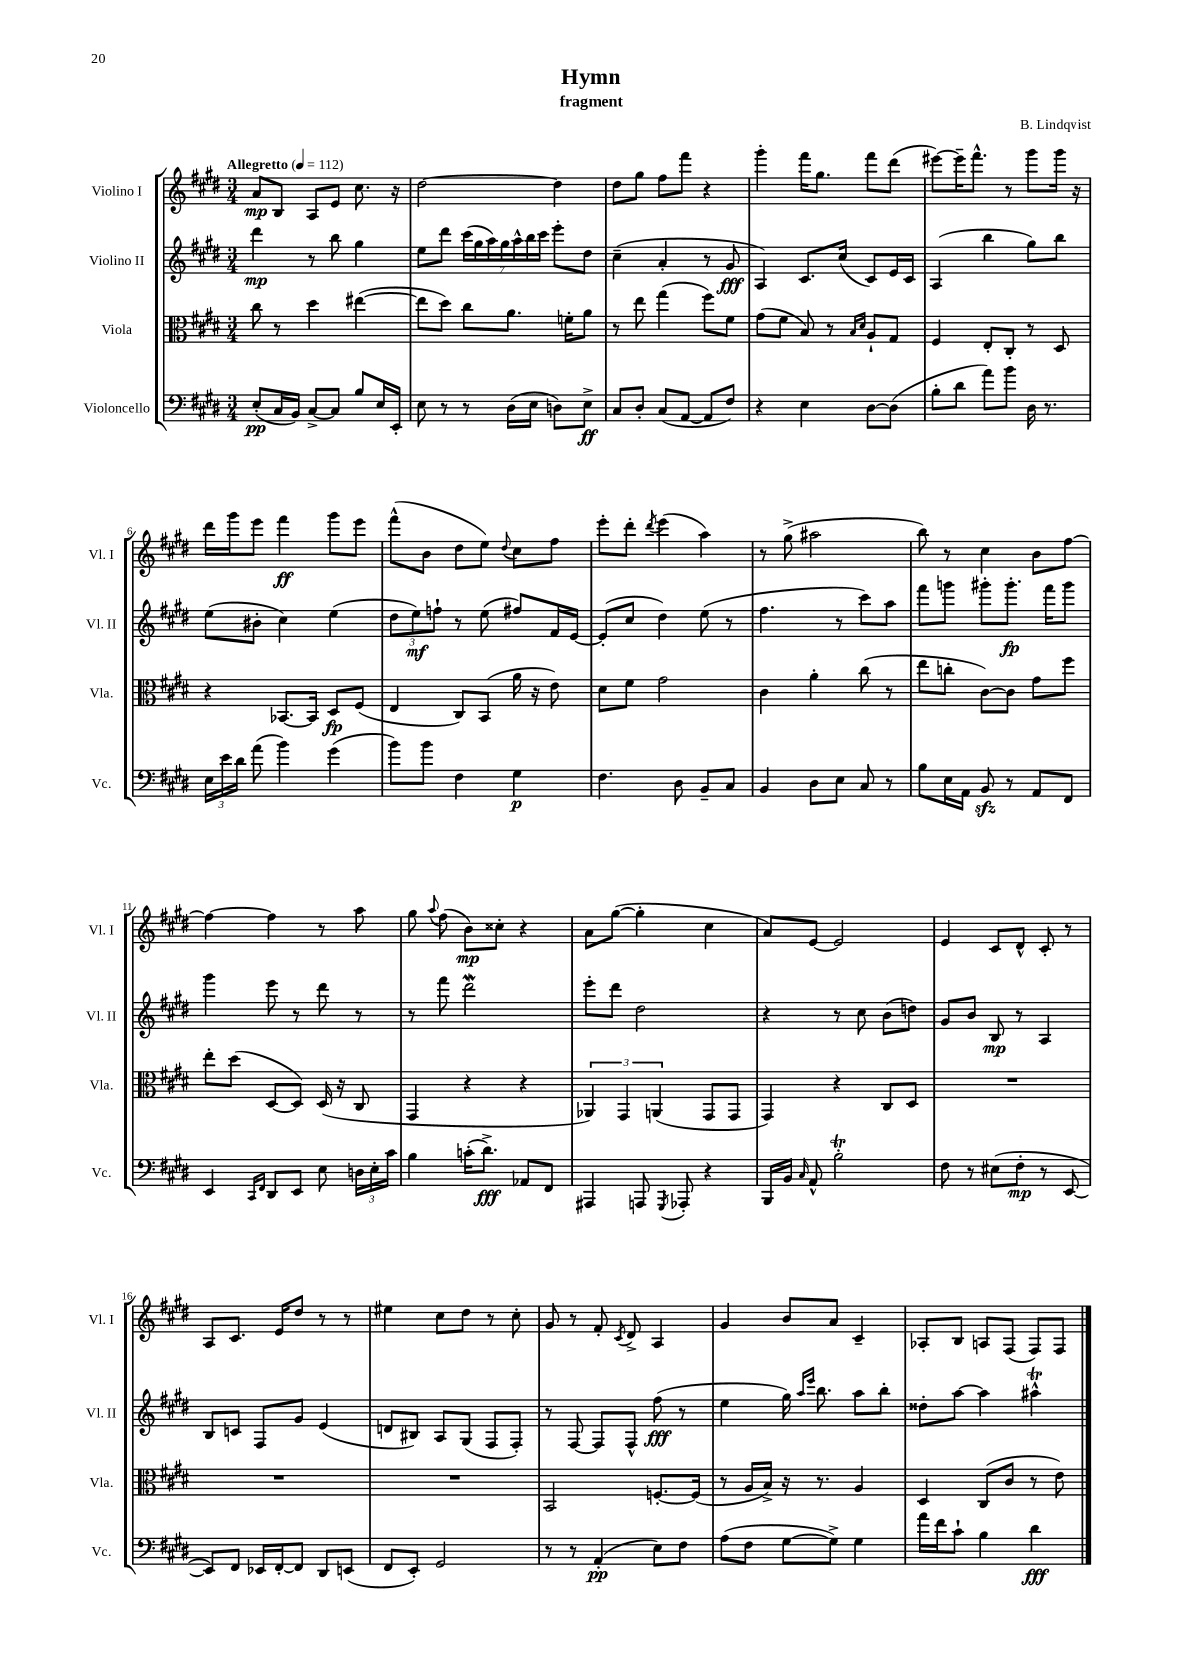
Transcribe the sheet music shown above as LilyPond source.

\header { title = "Hymn" composer = "B. Lindqvist" subtitle = "fragment" }
<<
\new StaffGroup <<
\new Staff = "s0" \with { instrumentName = "Violino I" shortInstrumentName = "Vl. I" } {
    \clef treble \key e \major \numericTimeSignature \time 3/4 \tempo "Allegretto" 4 = 112
    \autoBeamOff a'8[\mp b8] a8[ e'8] cis''8. r16 |
    dis''2~ dis''4 |
    dis''8[ gis''8] fis''8[ fis'''8] r4 |
    gis'''4-. fis'''16[ gis''8.] fis'''8[ dis'''8]( |
    eis'''8[~) eis'''16-- fis'''8.]-^ r8 gis'''8[ gis'''16] r16 |
    dis'''16[ gis'''16 e'''8] fis'''4\ff gis'''8[ e'''8] |
    fis'''8[-^( b'8] dis''8[ e''8]) \appoggiatura { dis''8 } cis''8[ fis''8] |
    e'''8[-. dis'''8]-. \acciaccatura { dis'''8 } e'''4( a''4) |
    r8 gis''8->( ais''2 |
    b''8) r8 cis''4 b'8[ fis''8]~ |
    fis''4~ fis''4 r8 a''8 |
    gis''8 \appoggiatura { a''8 } fis''8( b'8[\mp) cisis''8]-. r4 |
    a'8[ gis''8]~( gis''4-. cis''4 |
    a'8[) e'8]~ e'2 |
    e'4 cis'8[ dis'8]-^ cis'8-. r8 |
    a8[ cis'8.] e'16[ dis''8] r8 r8 |
    eis''4 cis''8[ dis''8] r8 cis''8-. |
    gis'8 r8 fis'8-. \acciaccatura { cis'8 } dis'8-> a4 |
    gis'4 b'8[ a'8] cis'4-- |
    aes8[-. b8] a8[ fis8]( fis8[) fis8] \bar "|." |
}
\new Staff = "s1" \with { instrumentName = "Violino II" shortInstrumentName = "Vl. II" } {
    \clef treble \key e \major \numericTimeSignature \time 3/4
    \autoBeamOff dis'''4\mp r8 b''8 gis''4 |
    e''8[ dis'''8] \tuplet 7/4 { cis'''16[( gis''16 a''16) gis''16 a''16-^ b''16 cis'''16] } e'''8[-. dis''8] |
    cis''4--( a'4-. r8 gis'8\fff |
    a4) cis'8.[ cis''16]( cis'8[) e'16 cis'16] |
    a4( b''4 gis''8[) b''8] |
    e''8[( bis'8]-. cis''4) e''4( |
    \tuplet 3/2 { dis''8[ e''8\mf) f''8]-! } r8 e''8( fis''8[) fis'16 e'16]~ |
    e'8[-.( cis''8] dis''4) e''8( r8 |
    fis''4. r8 cis'''8[) a''8] |
    fis'''8[ g'''8] gis'''8[-. gis'''8.]-.\fp fis'''16[ gis'''8] |
    gis'''4 e'''8 r8 dis'''8 r8 |
    r8 fis'''8 dis'''2\mordent |
    e'''8[-. dis'''8] dis''2 |
    r4 r8 cis''8 b'8[( d''8]) |
    gis'8[ b'8] b8\mp r8 a4 |
    b8[ c'8] fis8[ gis'8] e'4( |
    d'8[ bis8]) a8[ gis8]( fis8[ fis8]-.) |
    r8 fis8~ fis8[ fis8]-^ fis''8\fff( r8 |
    e''4 gis''16) \grace { a''16[ e'''16] } b''8. a''8[ b''8]-. |
    disis''8[-. a''8]~ a''4 ais''4-^\trill \bar "|." |
}
\new Staff = "s2" \with { instrumentName = "Viola" shortInstrumentName = "Vla." } {
    \clef alto \key e \major \numericTimeSignature \time 3/4
    \autoBeamOff cis''8 r8 dis''4 eis''4~( |
    eis''8[ dis''8]) cis''8[ a'8.] f'16[-. a'8] |
    r8 e''8 gis''4( fis''8[) fis'8] |
    gis'8[( fis'8] b8) r8 \grace { b16[ dis'16] } a8[-! gis8] |
    fis4 e8[-. cis8]-. r8 dis8 |
    r4 bes,8.[~ bes,16] dis8[\fp fis8]( |
    e4 cis8[) b,8]( a'16 r16 e'8) |
    dis'8[ fis'8] gis'2 |
    cis'4 a'4-. cis''8( r8 |
    e''8[ c''8]-. cis'8[~) cis'8] gis'8[ fis''8] |
    e''8[-. dis''8]( dis8[~ dis8]) dis16( r16 cis8 |
    gis,4 r4 r4 |
    \tuplet 3/2 { aes,4) gis,4 a,4( } gis,8[ gis,8] |
    gis,4) r4 cis8[ dis8] |
    R2. |
    R2. |
    R2. |
    b,2 f8.[~-. f16]( |
    r8 a16[ b16]->) r16 r8. a4 |
    dis4 cis8[( cis'8] r8 e'8) \bar "|." |
}
\new Staff = "s3" \with { instrumentName = "Violoncello" shortInstrumentName = "Vc." } {
    \clef bass \key e \major \numericTimeSignature \time 3/4
    \autoBeamOff e8[-.\pp( cis16 b,16]) cis8[~-> cis8] b8[ e16 e,16]-. |
    e8 r8 r8 dis16[( e16] d8[) e8]->\ff |
    cis8[ dis8]-. cis8[( a,8]~ a,8[ fis8]) |
    r4 e4 dis8[~ dis8]( |
    b8[-. dis'8] a'8[) b'8] dis16 r8. |
    \tuplet 3/2 { e16[ e'16 dis'16] } a'8( b'4) gis'4( |
    b'8[) b'8] fis4 gis4\p |
    fis4. dis8 b,8[-- cis8] |
    b,4 dis8[ e8] cis8 r8 |
    b8[ e16 a,16] b,8\sfz r8 a,8[ fis,8] |
    e,4 \grace { cis,16[ fis,16] } dis,8[ e,8] e8 \tuplet 3/2 { d16[ e16-. cis'16] } |
    b4 c'16[-.( dis'8.]->\fff) aes,8[ fis,8] |
    ais,,4 a,,8 \acciaccatura { gis,,8 } aes,,8-. r4 |
    b,,16[ b,16] \grace { cis16 } a,8-^ b2-.\trill |
    fis8 r8 eis8[( fis8]-.\mp r8 e,8~ |
    e,8[) fis,8] ees,16[ fis,16~-. fis,8] dis,8[ e,8]( |
    fis,8[ e,8]-.) gis,2 |
    r8 r8 a,4-.\pp( e8[) fis8] |
    a8[( fis8] gis8[~ gis8]->) gis4 |
    a'16[ fis'16 cis'8]-! b4 dis'4\fff \bar "|." |
}
>>
>>
